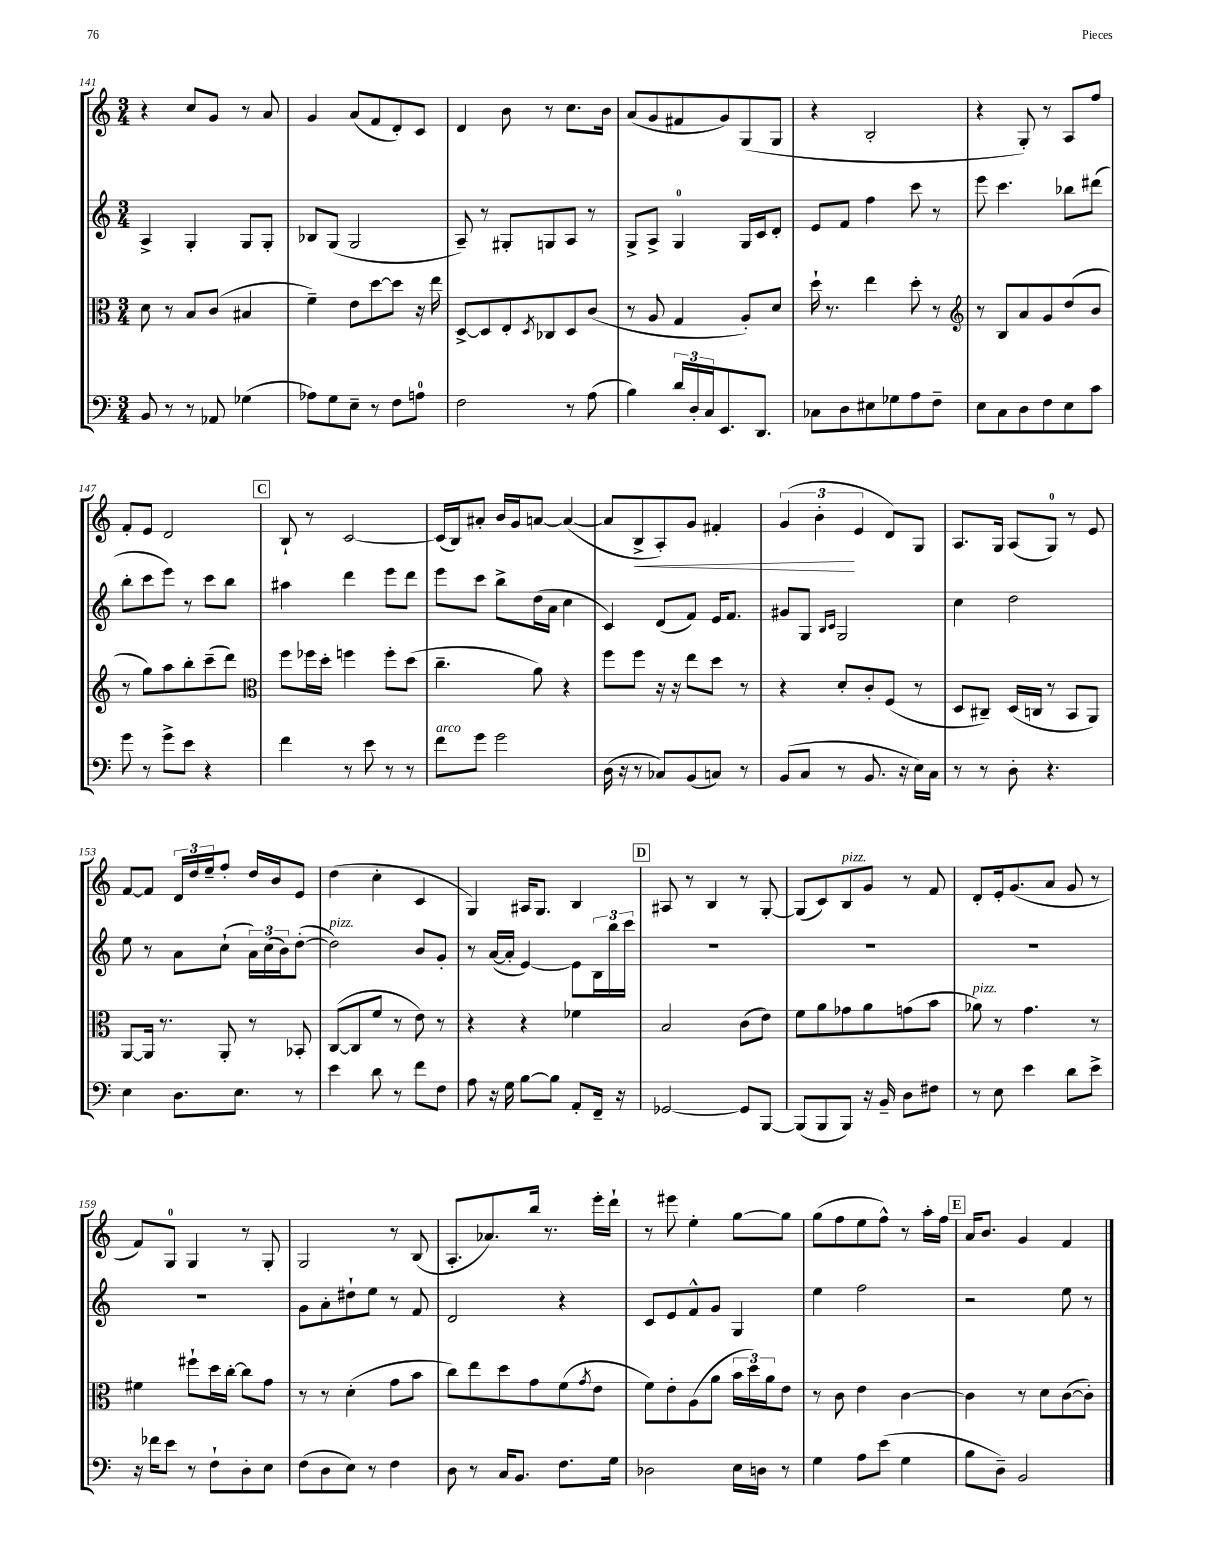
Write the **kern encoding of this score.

**kern	**kern	**kern	**kern	**dynam
*part4	*part3	*part2	*part1	*part1
*staff4	*staff3	*staff2	*staff1	*staff1
*clefF4	*clefC3	*clefG2	*clefG2	*
*k[]	*k[]	*k[]	*k[]	*
*M3/4	*M3/4	*M3/4	*M3/4	*
=141	=141	=141	=141	=141
8BB/	8d\	4A^/	4r	.
8r	8r	.	.	.
8r	8B/L	4G'/	8cc/L	.
8AA-X/	(8c/J	.	8g/J	.
(4G-X\	4B#X/	8G/L	8r	.
.	.	8G'/J	8a/	.
=142	=142	=142	=142	=142
8A-X\L)	4f~\)	8B-X/L	4g/	.
8G\	.	(8G/J	.	.
8E~\J	8e\L	2G/	(8a/L	.
8r	[8dd\	.	8f/	.
8F\L	8dd\J]	.	8d'/)	.
8An\J	16r	.	8c/J	.
.	16ee\	.	.	.
=143	=143	=143	=143	=143
2F\	[8D^/L	8A~/)	4d/	.
.	8D/]	8r	.	.
.	8E'/	8G#X'/L	8b\	.
.	8qD/	.	.	.
.	8C-X/	8Gn/	8r	.
8r	8D/	8A/J	8.cc\L	.
(8A\	(8c/J	8r	.	.
.	.	.	16b\Jk	.
=144	=144	=144	=144	=144
4B\)	8r	8G^/L	(8a/L	.
.	8A/	8A^/J	8g/	.
24d/LL	4G/	4G/	8f#X/	.
24D'/	.	.	.	.
24C/J	.	.	.	.
8.EE/	.	.	8g/)	.
.	8A'/L)	16G/LL	(8G/	.
8.DD/J	.	16c/J	.	.
.	8d/J	8d'/J	8G/J	.
=145	=145	=145	=145	=145
8C-X\L	16dd`\	8e/L	4r	.
.	8.r	.	.	.
8D\	.	8f/J	.	.
8E#X\	4ee\	4ff\	2B'/	.
8G-X\	.	.	.	.
8A\	8dd'\	8ccc\	.	.
8F~\J	8r	8r	.	.
=146	=146	=146	=146	=146
*	*clefG2	*	*	*
8E\L	8r	8eee\	4r	.
8C\	8B/L	4.ccc\	.	.
8D\	8a/	.	8G'/)	.
8F\	8g/	.	8r	.
8E\	(8dd/	8bb-X\L	8A/L	.
8c\J	8b/J	(8ddd#X\J	8ff/J	.
!!LO:LB:g=z
=147	=147	=147	=147	=147
8g\	8r	8bb'\L	8f'/L	.
8r	8gg\L)	8ccc\	8e/J	.
8g^\L	8aa\	8eee\J)	2d/	.
8e\J	8bb'\	8r	.	.
4r	(8ccc~\	8ccc\L	.	.
.	8ddd\J)	8bb\J	.	.
!!LO:REH:place=s1:t=C
=148	=148	=148	=148	=148
*	*clefC3	*	*	*
4f\	8ff\L	4aa#X\	8B`/	.
.	16ff-X\L	.	8r	.
.	16dd'\JJ	.	.	.
8r	4ffn\	4ddd\	[2c/	.
8e\	.	.	.	.
8r	8ff'\L	8eee\L	.	.
8r	(8dd\J	8ddd\J	.	.
=149	=149	=149	=149	=149
!LO:TX:a:i:t=arco	!	!	!	!
8f\L	4.cc~\	8eee\L	(16c/LL]	.
.	.	.	16B/J)	.
8g\J	.	8ccc\J	8a#X'/J	.
2g\	.	8bb^\L	16b/LL	.
.	.	.	16g/J	.
.	8a\)	(16dd\L	[8an/J	.
.	.	16a\JJ	.	.
.	4r	4cc\	(4a/_	.
=150	=150	=150	=150	=150
(16D\	8ff\L	4c/)	8a/L]	.
16r	.	.	.	.
!	!	!	!	!LO:HP:b
8r	8ff\J	.	8B^/	<
8C-X/L)	16r	(8d/L	8A'/)	.
.	16r	.	.	.
(8BB/	8ee\L	8f/J)	8g/J	.
8Cn/J)	8dd\J	16e/KL	4f#X'/	.
.	.	8.f/J	.	.
8r	8r	.	.	.
=151	=151	=151	=151	=151
(8BB/L	4r	8g#X/L	(6g/	.
8C/J	.	8G/J	.	.
.	.	.	6b'\	.
.	.	16qqB/LL	.	.
.	.	16qqc/JJ	.	.
8r	8d'/L	2G/	.	.
.	.	.	6e/	[
8.BB/	8c'/	.	.	.
.	(8F/J	.	8d/L)	.
16r	.	.	.	.
16E\LL)	8r	.	8G/J	.
16C\JJ	.	.	.	.
=152	=152	=152	=152	=152
8r	8D/L	4cc\	8.A/L	.
8r	8C#X~/J)	.	.	.
.	.	.	16G/Jk	.
8D'\	(16D/LL	2dd\	(8A/L	.
.	16Cn/JJ	.	.	.
4.r	8r	.	8G/J)	.
.	8BB/L	.	8r	.
.	8AA/J)	.	8e/	.
!!LO:LB:g=z
=153	=153	=153	=153	=153
4E\	[8AA/L	8ee\	[8f/L	.
.	16AA/Jk]	8r	8f/J]	.
.	8.r	.	.	.
8.D\L	.	8a\L	24d/LL	.
.	.	.	24dd/	.
.	.	.	24ee~/J	.
.	8AA'/	(8cc`\J	8ff'/J	.
8.E\J	.	.	.	.
.	8r	24a\LL)	16dd/LL	.
.	.	(24cc\	.	.
.	.	.	16b/J	.
.	.	24b\J)	.	.
8r	8BB-X'/	([8dd'\J	8e/J	.
=154	=154	=154	=154	=154
!	!	!LO:TX:a:i:t=pizz.	!	!
4e\	([8C/L	2dd\])	(4dd\	.
.	8C/]	.	.	.
8d\	8f/J	.	4cc'\	.
8r	8r	.	.	.
8f\L	8e\)	8b/L	4c/	.
8F\J	8r	8g'/J	.	.
=155	=155	=155	=155	=155
8A\	4r	8r	4G/)	.
16r	.	([16a/LL	.	.
16G\	.	16a'/JJ]	.	.
[8B\L	4r	[4e/)	16A#X/KL	.
.	.	.	8.G/J	.
8B\J]	.	.	.	.
8AA'/L	4f-X\	8e\L]	4B/	.
16FF~/Jk	.	24B\L	.	.
.	.	24bb\	.	.
16r	.	.	.	.
.	.	24ccc\JJ	.	.
!!LO:REH:place=s1:t=D
=156	=156	=156	=156	=156
[2GG-X/	2B/	2.r	8A#X/	.
.	.	.	8r	.
.	.	.	4B/	.
8GG-/L]	(8c\L	.	8r	.
[8BBB/J	8e\J)	.	[8G'/	.
=157	=157	=157	=157	=157
(8BBB/L]	8f\L	2.r	(8G/L]	.
8BBB/	8a\	.	8c/)	.
!	!	!	!LO:TX:a:i:t=pizz.	!
8BBB/J)	8g-X\	.	8B/	.
16r	8a\	.	8g/J	.
16BB~/	.	.	.	.
8D\L	(8gn\	.	8r	.
8F#X\J	8b\J	.	8f/	.
=158	=158	=158	=158	=158
!	!LO:TX:a:i:t=pizz.	!	!	!
8r	8a-X\)	2.r	8d'/L	.
8E\	8r	.	16e'/k	.
.	.	.	(8.g/	.
4e\	4.g\	.	.	.
.	.	.	8a/J	.
8d\L	.	.	8g/	.
8e^\J	8r	.	8r	.
!!LO:LB:g=z
=159	=159	=159	=159	=159
16r	4f#X\	2.r	8f/L)	.
16f-X\KL	.	.	.	.
8e\J	.	.	8G/J	.
8r	8ff#X`\L	.	4G/	.
8F`\L	16dd\L	.	.	.
.	[16cc'\JJ	.	.	.
8D'\	8cc\L]	.	8r	.
8E\J	8g\J	.	8G'/	.
=160	=160	=160	=160	=160
(8F\L	8r	8g\L	2G/	.
8D\	8r	8a'\	.	.
8E\J)	(4d'\	8dd#X`\	.	.
8r	.	8ee\J	.	.
4F\	8g\L	8r	8r	.
.	8b\J	8f/	(8B/	.
=161	=161	=161	=161	=161
8D\	8cc\L)	2d/	8.A'/L	.
8r	8ee\	.	.	.
.	.	.	8.a-X/)	.
16C/KL	8dd\	.	.	.
8.BB/J	.	.	.	.
.	8g\	.	16bb/Jk	.
.	.	.	8.r	.
8.F\L	(8f\	4r	.	.
.	8qg/	.	.	.
.	8e\J	.	16eee'\LL	.
16G\Jk	.	.	16ddd`\JJ	.
=162	=162	=162	=162	=162
2D-X\	8f\L)	8c/L	8r	.
.	8e'\	8e/	8eee#X\	.
.	(8A\	8f^^/	4ee'\	.
.	8a\J	8g/J	.	.
16E\LL	24b\LL	4G/	[8gg\L	.
.	24dd\)	.	.	.
16Dn\JJ	.	.	.	.
.	24a\J	.	.	.
8r	8e\J	.	8gg\J]	.
=163	=163	=163	=163	=163
4G\	8r	4ee\	(8gg\L	.
.	8c\	.	8ff\	.
8A\L	4e\	2ff\	8ee\	.
(8e\J	.	.	8ff^^\J)	.
4G\	[4c\	.	8r	.
.	.	.	16aa'\LL	.
.	.	.	16ff\JJ	.
!!LO:REH:place=s1:t=E
=164	=164	=164	=164	=164
8B\L	4c\]	2r	16a/KL	.
.	.	.	8.b/J	.
8D~\J)	.	.	.	.
2BB/	8r	.	4g/	.
.	8d\L	.	.	.
.	([8c\	8ee\	4f/	.
.	8c'\J])	8r	.	.
==	==	==	==	==
*-	*-	*-	*-	*-
